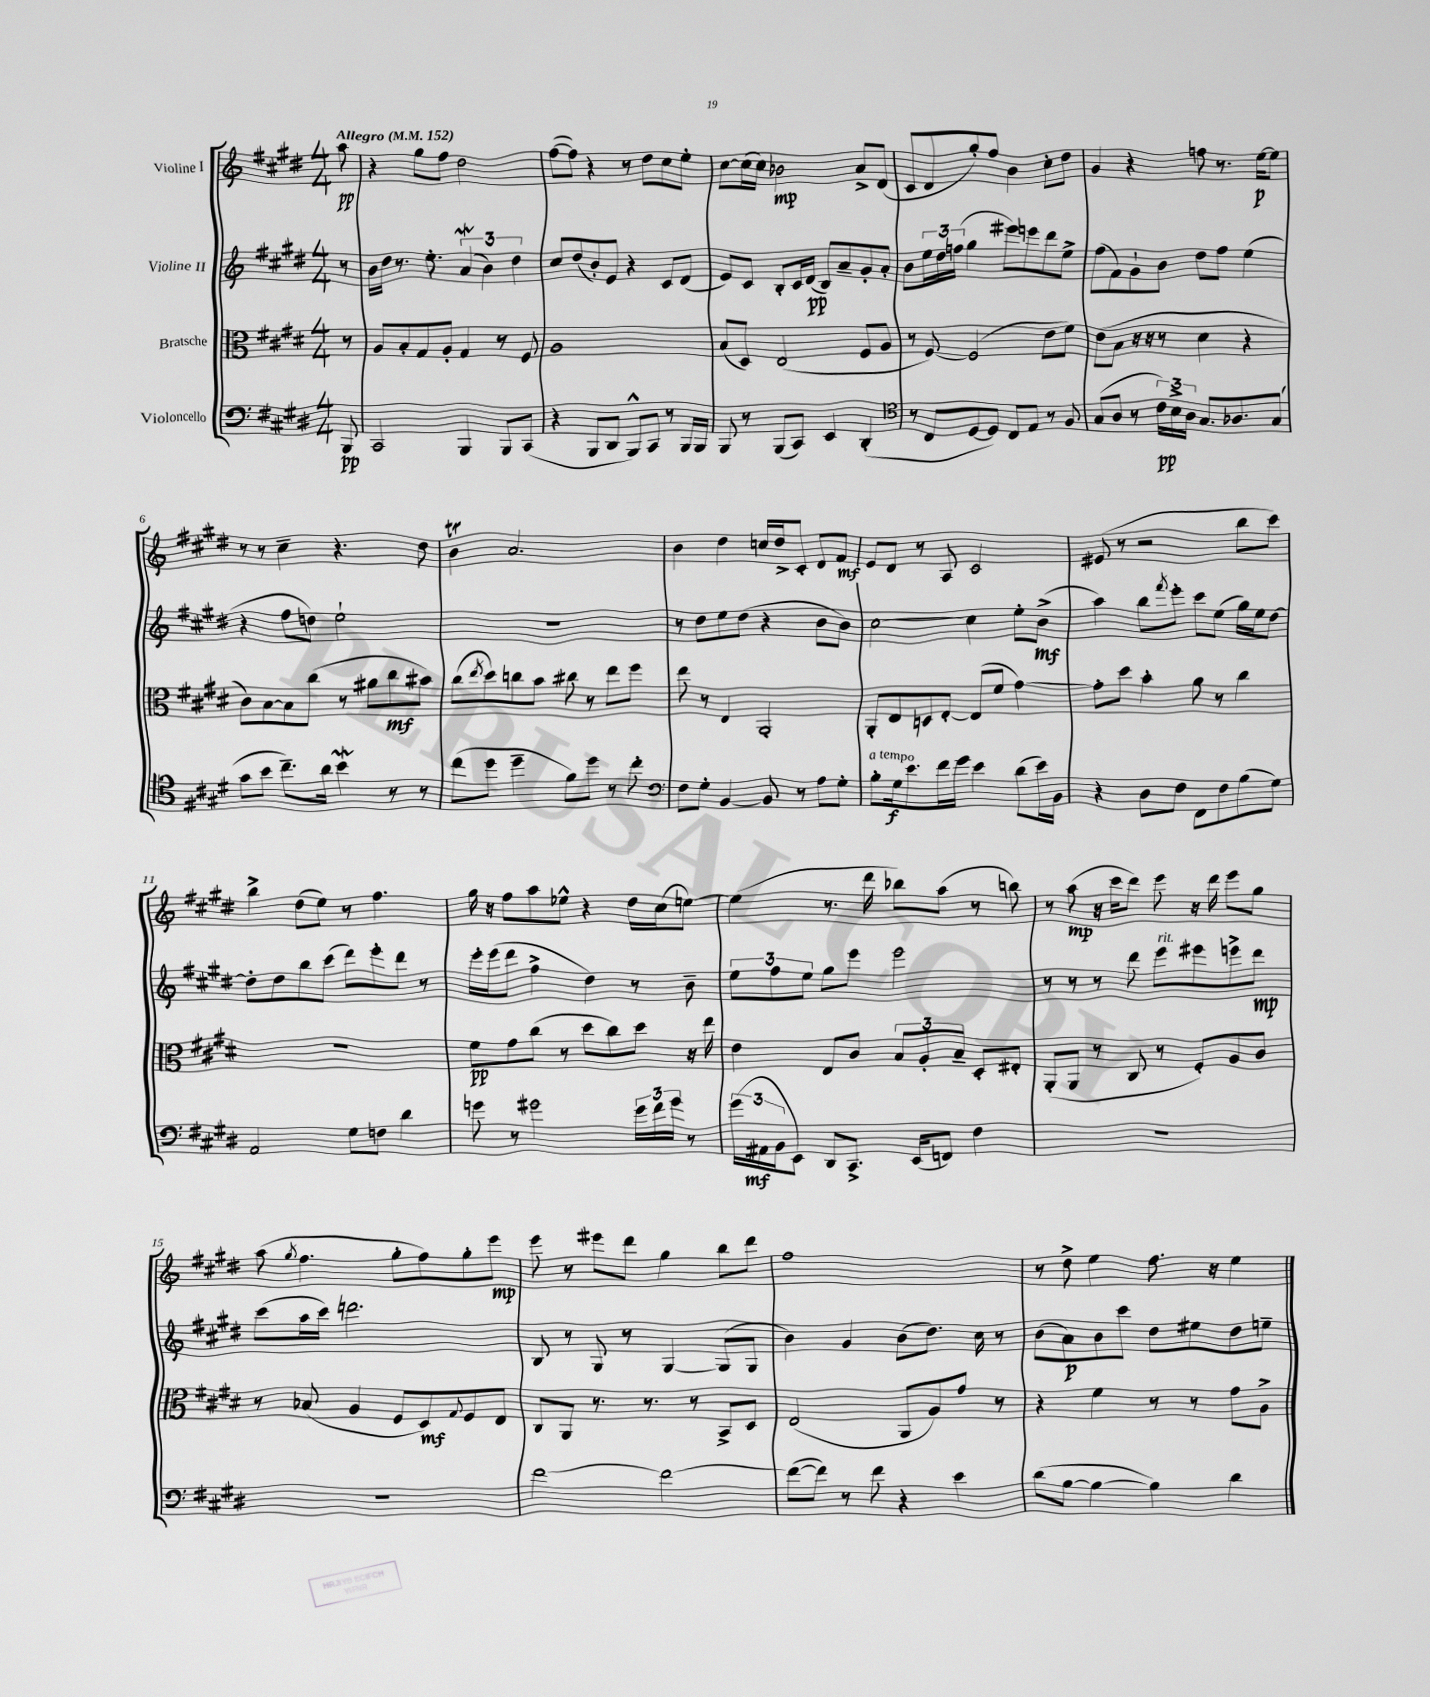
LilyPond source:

<<
\new StaffGroup <<
\new Staff = "s0" \with { instrumentName = "Violine I" } {
    \clef treble \key e \major \numericTimeSignature \time 4/4 \partial 8 \tempo "Allegro" 4 = 152
    a''8\pp |
    r4 gis''8 fis''8 dis''2 |
    fis''8~( fis''8) r4 r8 dis''8 cis''8 e''8-. |
    cis''8~ cis''16( cis''16) bes'2\mp a'8-> dis'8( |
    cis'8 dis'8 gis''8-.) fis''8 b'4 cis''8-. dis''8 |
    gis'4 r4 f''8 r8. e''16~\p e''8 |
    r8 r8 cis''4-- r4. dis''8 |
    b'4\trill a'2. |
    b'4 dis''4 c''16 dis''16-> cis'8-. dis'8 fis'8\mf |
    e'8 dis'8 r8 a8 cis'2 |
    eis'8( r8 r2 b''8 cis'''8) |
    b''4-> dis''8( e''8) r8 fis''4. |
    gis''16 r16 fis''8 a''8 ees''8-^ r4 dis''16 cis''16( e''8~) |
    e''4( r8. dis'''16 bes''8) a''8( r8 b''8) |
    r8 a''8\mp( r16 cis'''16 dis'''8) e'''8 r16 dis'''16 e'''8 gis''8 |
    a''8( \acciaccatura { gis''8 } fis''4. gis''8-. fis''8) gis''8-. e'''8\mp |
    e'''8 r8 eis'''8 dis'''8 gis''4 b''8 dis'''8 |
    fis''1 |
    r8 dis''8-> e''4 fis''8. r16 e''4 \bar "|." |
}
\new Staff = "s1" \with { instrumentName = "Violine II" } {
    \clef treble \key e \major \numericTimeSignature \time 4/4 \partial 8
    r8 |
    b'16 dis''16 r8. e''8.-. \tuplet 3/2 { a'4\mordent( b'4) dis''4 } |
    cis''8 dis''8( b'8-.) e'8 r4 cis'8 dis'8( |
    e'8) cis'8 b8-. cis'16 dis'16\pp( b8) a'8-- gis'8-. a'8-. |
    b'8 \tuplet 3/2 { e''16 dis''16 f''16( } gis''4 eis'''8) e'''8 dis'''8 e''8-> |
    fis''8( fis'8) gis'8-! b'8 dis''8 fis''8 e''4( |
    r4 fis''8 d''8) e''2-! |
    r1 |
    r8 dis''8 e''8 dis''8( r4 b'8 b'8) |
    cis''2~ cis''4 e''8-. b'8->\mf( |
    a''4) b''8 \acciaccatura { fis'''8 } e'''8-. cis'''8 e''8( gis''16) e''16 dis''8~ |
    dis''8-. dis''8 b''8 cis'''8( dis'''8) e'''8-. dis'''8 r8 |
    e'''16-. e'''16( dis'''8 fis''4-> dis''4) r8 b'8-- |
    \tuplet 3/2 { e''8 fis''8 e''8 } gis''8 e'''8 e'''2 |
    r8 r8 r8 dis'''8 e'''8^\markup { \italic "rit." } eis'''8 e'''8-> dis'''8\mp |
    cis'''8( a''16 cis'''16) d'''2. |
    b8 r8 gis8 r8 gis4~ gis8( gis8 |
    b'4) gis'4 b'8( dis''8.) cis''16 r8 |
    b'8( a'8\p) b'8 cis'''8 dis''8 eis''8 dis''8 e''8-- \bar "|." |
}
\new Staff = "s2" \with { instrumentName = "Bratsche" } {
    \clef alto \key e \major \numericTimeSignature \time 4/4 \partial 8
    r8 |
    a8 b8-. gis8 a8-. gis4 r8 fis8 |
    a1 |
    b8( dis8) e2( fis8 a8 |
    r8 fis8~) fis2( e'8 fis'8) |
    e'8( b8 r16 r16 r8 dis'4 r4 |
    cis'8) b8~ b8 cis''8( r8 ais'8 cis''8\mf bis'8) |
    cis''8( \acciaccatura { e''8 } dis''8) c''8 b'8 cis''8 r8 e''8 fis''8 |
    e''8 r8 e4 a,2-. |
    a,8-. e8 d8 e8~-. e8( fis'8 gis'4~) |
    gis'8-. dis''8 b'4-. a'8 r8 cis''4 |
    R1 |
    fis'8\pp gis'8 cis''8( r8 dis''8 cis''8) dis''8 r16 e''16 |
    e'4 e8 cis'8 \tuplet 3/2 { b8 a8-. b8-- } dis8-. eis8-. |
    a,8-.( a,8 r8 cis8 r8 fis8-.) a8 cis'8 |
    r8 bes8( a4 fis8 dis8\mf) \appoggiatura { gis8 } fis8 e8 |
    cis8 a,8 r8. r8. r8 b,8-> dis8 |
    e2( a,8 a8) gis'8 r8 |
    r4 fis'4 r8 r8 gis'8 a8-> \bar "|." |
}
\new Staff = "s3" \with { instrumentName = "Violoncello" } {
    \clef bass \key e \major \numericTimeSignature \time 4/4 \partial 8
    b,,8\pp |
    cis,2 b,,4 b,,8 cis,8( |
    r4 b,,8 dis,8 b,,8-^) cis,8 r8 b,,16 b,,16 |
    b,,8 r8 b,,8( cis,8) e,4 dis,4-.( |
    \clef tenor r8 cis8 dis8~ dis8) cis8 e8 r8 fis8 |
    gis8( a8 r8 \tuplet 3/2 { cis'16\pp) b16-> a16 } gis8. aes8. gis8( |
    gis'8 b'8 cis''8.--) a'16 b'4\mordent r8 r8 |
    cis''8( dis''8 dis''4-- fis'8) dis''8 r8 cis''8-. |
    \clef bass fis8 gis8-. b,4~ b,8 r8 a8 gis8-. |
    b8-.^\markup { \italic "a tempo" } gis16\f e'8. fis'16 gis'16 e'4 dis'8( e'16) b,16 |
    r4 dis8 fis8 fis,8 fis8 b8( gis8) |
    a,2 gis8 f8 dis'4 |
    g'8 r8 gis'2 \tuplet 3/2 { gis'16 fis'16 gis'16 } r8 |
    \tuplet 3/2 { gis'16( ais,16\mf b,16 } e,8) dis,8 cis,8.-> e,16( f,8) fis4 |
    R1 |
    R1 |
    fis'2~ fis'2~ |
    fis'8~( fis'8) r8 fis'8 r4 e'4 |
    dis'8( b8~ b4~ b4) dis'4 \bar "|." |
}
>>
>>
